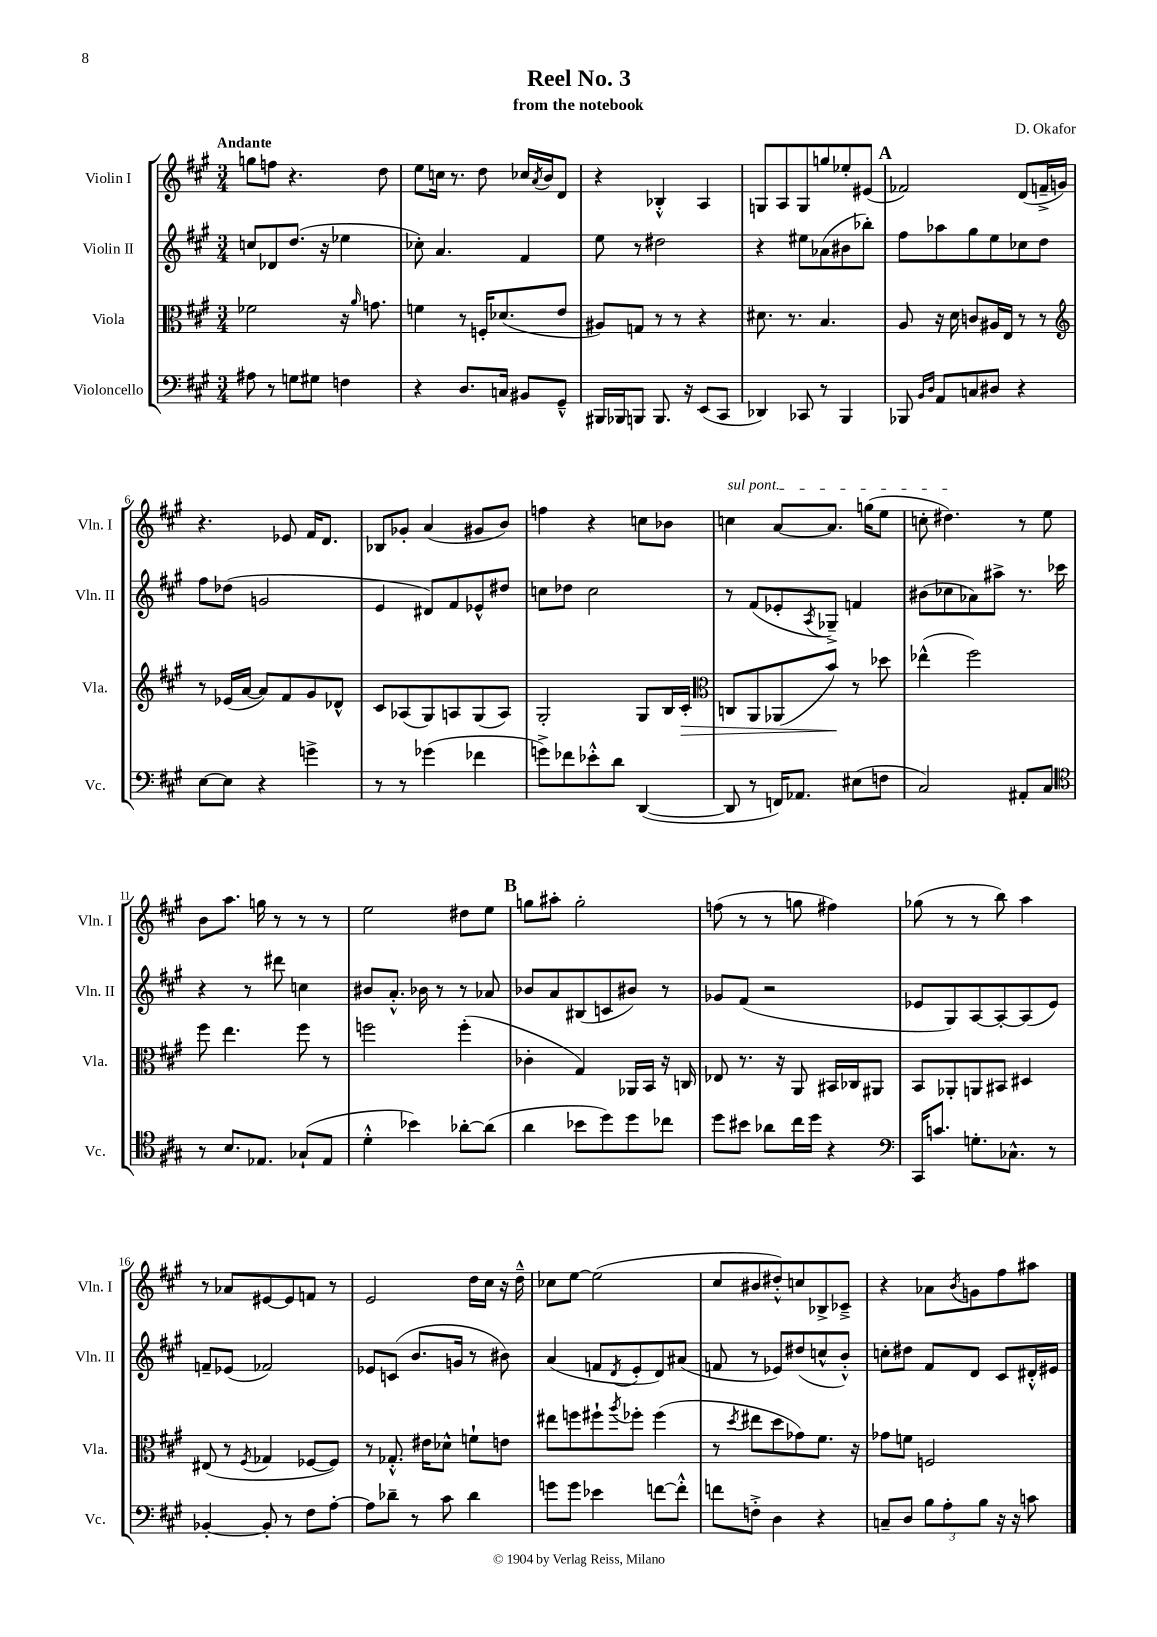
\header { title = "Reel No. 3" composer = "D. Okafor" subtitle = "from the notebook" }
<<
\new StaffGroup <<
\new Staff = "s0" \with { instrumentName = "Violin I" shortInstrumentName = "Vln. I" } {
    \clef treble \key a \major \numericTimeSignature \time 3/4 \tempo "Andante"
    g''8 f''8 r4. d''8 |
    e''8 c''16 r8. d''8 ces''16 \acciaccatura { a'8 } b'16 d'8 |
    r4 bes4-.-^ a4 |
    g8 a8 g8 g''8 ees''8-. eis'8( |
    \mark \markup { \bold "A" } fes'2) d'8( f'16---> g'16) |
    r4. ees'8 fis'16 d'8. |
    bes8 ges'8-. a'4( gis'8 b'8) |
    f''4 r4 c''8 bes'8 |
    \once \override TextSpanner.bound-details.left.text = \markup { \italic "sul pont." } c''4\startTextSpan a'8~ a'8. g''16( e''8 |
    c''8-. dis''4.\stopTextSpan) r8 e''8 |
    b'8 a''8. g''16 r8 r8 r8 |
    e''2 dis''8 e''8 |
    \mark \markup { \bold "B" } g''8 ais''8-. g''2-. |
    f''8( r8 r8 g''8 fis''4) |
    ges''8( r8 r8 b''8) a''4 |
    r8 aes'8 eis'8~ eis'8 f'8 r8 |
    e'2 d''16 cis''16 r16 d''16---^ |
    ces''8 e''8~ e''2( |
    cis''8 bis'8 dis''8-.-^) c''8 bes8-> ces'8---> |
    r4 aes'8 \acciaccatura { b'8 } g'8 fis''8 ais''8 \bar "|." |
}
\new Staff = "s1" \with { instrumentName = "Violin II" shortInstrumentName = "Vln. II" } {
    \clef treble \key a \major \numericTimeSignature \time 3/4
    c''8 des'8 d''8.( r16 ees''4 |
    ces''8-.) a'4. fis'4 |
    e''8 r8 dis''2 |
    r4 eis''8 aes'8( bis'8 bes''8-.) |
    \mark \markup { \bold "A" } fis''8 aes''8 gis''8 e''8 ces''8 d''8 |
    fis''8 des''8( g'2 |
    e'4 dis'8) fis'8 ees'8-^ dis''8 |
    c''8 des''8 c''2 |
    r8 fis'8( ees'8-. \acciaccatura { a8 } ges8--->) f'4 |
    bis'8( ces''8 aes'8) ais''8-> r8. ces'''16 |
    r4 r8 dis'''8 c''4 |
    bis'8 a'8.-.-^ bes'16 r8 r8 aes'8 |
    \mark \markup { \bold "B" } bes'8 a'8 bis8( c'8 bis'8) r8 |
    ges'8 fis'8( r2 |
    ees'8 gis8) a8~ a8~-. a8( ees'8) |
    f'8-- ees'8( fes'2) |
    ees'8 c'8( b'8. g'16 r8 bis'8) |
    a'4( f'8 \acciaccatura { d'8 } e'8-. d'8) ais'8( |
    f'8 r8 ees'8) dis''8( c''8-^ b'8-.-^) |
    c''8-. dis''8 fis'8 d'8 cis'8 dis'16-.-^ eis'16 \bar "|." |
}
\new Staff = "s2" \with { instrumentName = "Viola" shortInstrumentName = "Vla." } {
    \clef alto \key a \major \numericTimeSignature \time 3/4
    fes'2 r16 \grace { a'16 } g'8. |
    f'4 r8 f16-. des'8.( e'8 |
    ais8) g8 r8 r8 r4 |
    dis'8. r8. b4. |
    \mark \markup { \bold "A" } a8 r16 d'16 c'8 ais16 e16 r8 r8 |
    \clef treble r8 ees'16( a'16~ a'8) fis'8 gis'8 des'8-^ |
    cis'8 aes8( gis8) a8 gis8( a8) |
    gis2-. gis8 b16 cis'16-.\> |
    \clef alto c8 a,8 aes,8( b'8\!) r8 des''8 |
    ees''4-^( fis''2) |
    fis''8 e''4. fis''8 r8 |
    f''2 f''4-.( |
    \mark \markup { \bold "B" } ces'4-. gis4) aes,16 b,16 r16 c16 |
    ees8 r8. r16 a,8 bis,16 ces16 ais,8 |
    b,8 aes,8-. a,8 bis,8 dis4 |
    eis8( r8 \acciaccatura { fis8 } ges4 fes8~ fes8) |
    r8 ges8.-.-^ eis'16 des'8-^ f'8-! e'8 |
    eis''8 f''8 fis''8-! \acciaccatura { a''8 } fes''8-. fes''4( |
    r8 \acciaccatura { d''8 } eis''8 d''8 ges'8) fis'8. r16 |
    ges'8 f'8 f2 \bar "|." |
}
\new Staff = "s3" \with { instrumentName = "Violoncello" shortInstrumentName = "Vc." } {
    \clef bass \key a \major \numericTimeSignature \time 3/4
    ais8 r8 g8 gis8 f4 |
    r4 d8. c16 bis,8 gis,8---^ |
    bis,,16 bes,,16 b,,8 b,,8. r16 e,8( cis,8 |
    des,4) ces,8 r8 b,,4 |
    \mark \markup { \bold "A" } bes,,8 \grace { b,16 d16 } a,8 c8 dis8 r4 |
    e8~ e8 r4 g'4-> |
    r8 r8 ges'4( fes'4 |
    g'8->) fes'8 ees'8-.-^ d'8 d,4~( |
    d,8 r8 f,16) aes,8. eis8( f8 |
    cis2) ais,8-. cis8 |
    \clef tenor r8 b8. ees8. ges8-!( ees8 |
    d'4-.-^ bes'4) aes'8~-. aes'8( |
    \mark \markup { \bold "B" } a'4 bes'8 d''8) d''8 ces''8 |
    d''8 bis'8 aes'8 cis''16 d''16 r4 |
    \clef bass cis,16 c'8. g8.-. ces8.-^ r8 |
    bes,4~-. bes,8-. r8 fis8 a8~-. |
    a8 des'8-- r8 cis'8 des'4 |
    g'8 g'8 ees'4 f'8~ f'8-.-^ |
    f'8 f8-.-> d4 r4 |
    c8-- d8 \tuplet 3/2 { b8 a8-. b8 } r16 r16 c'8 \bar "|." |
}
>>
>>
